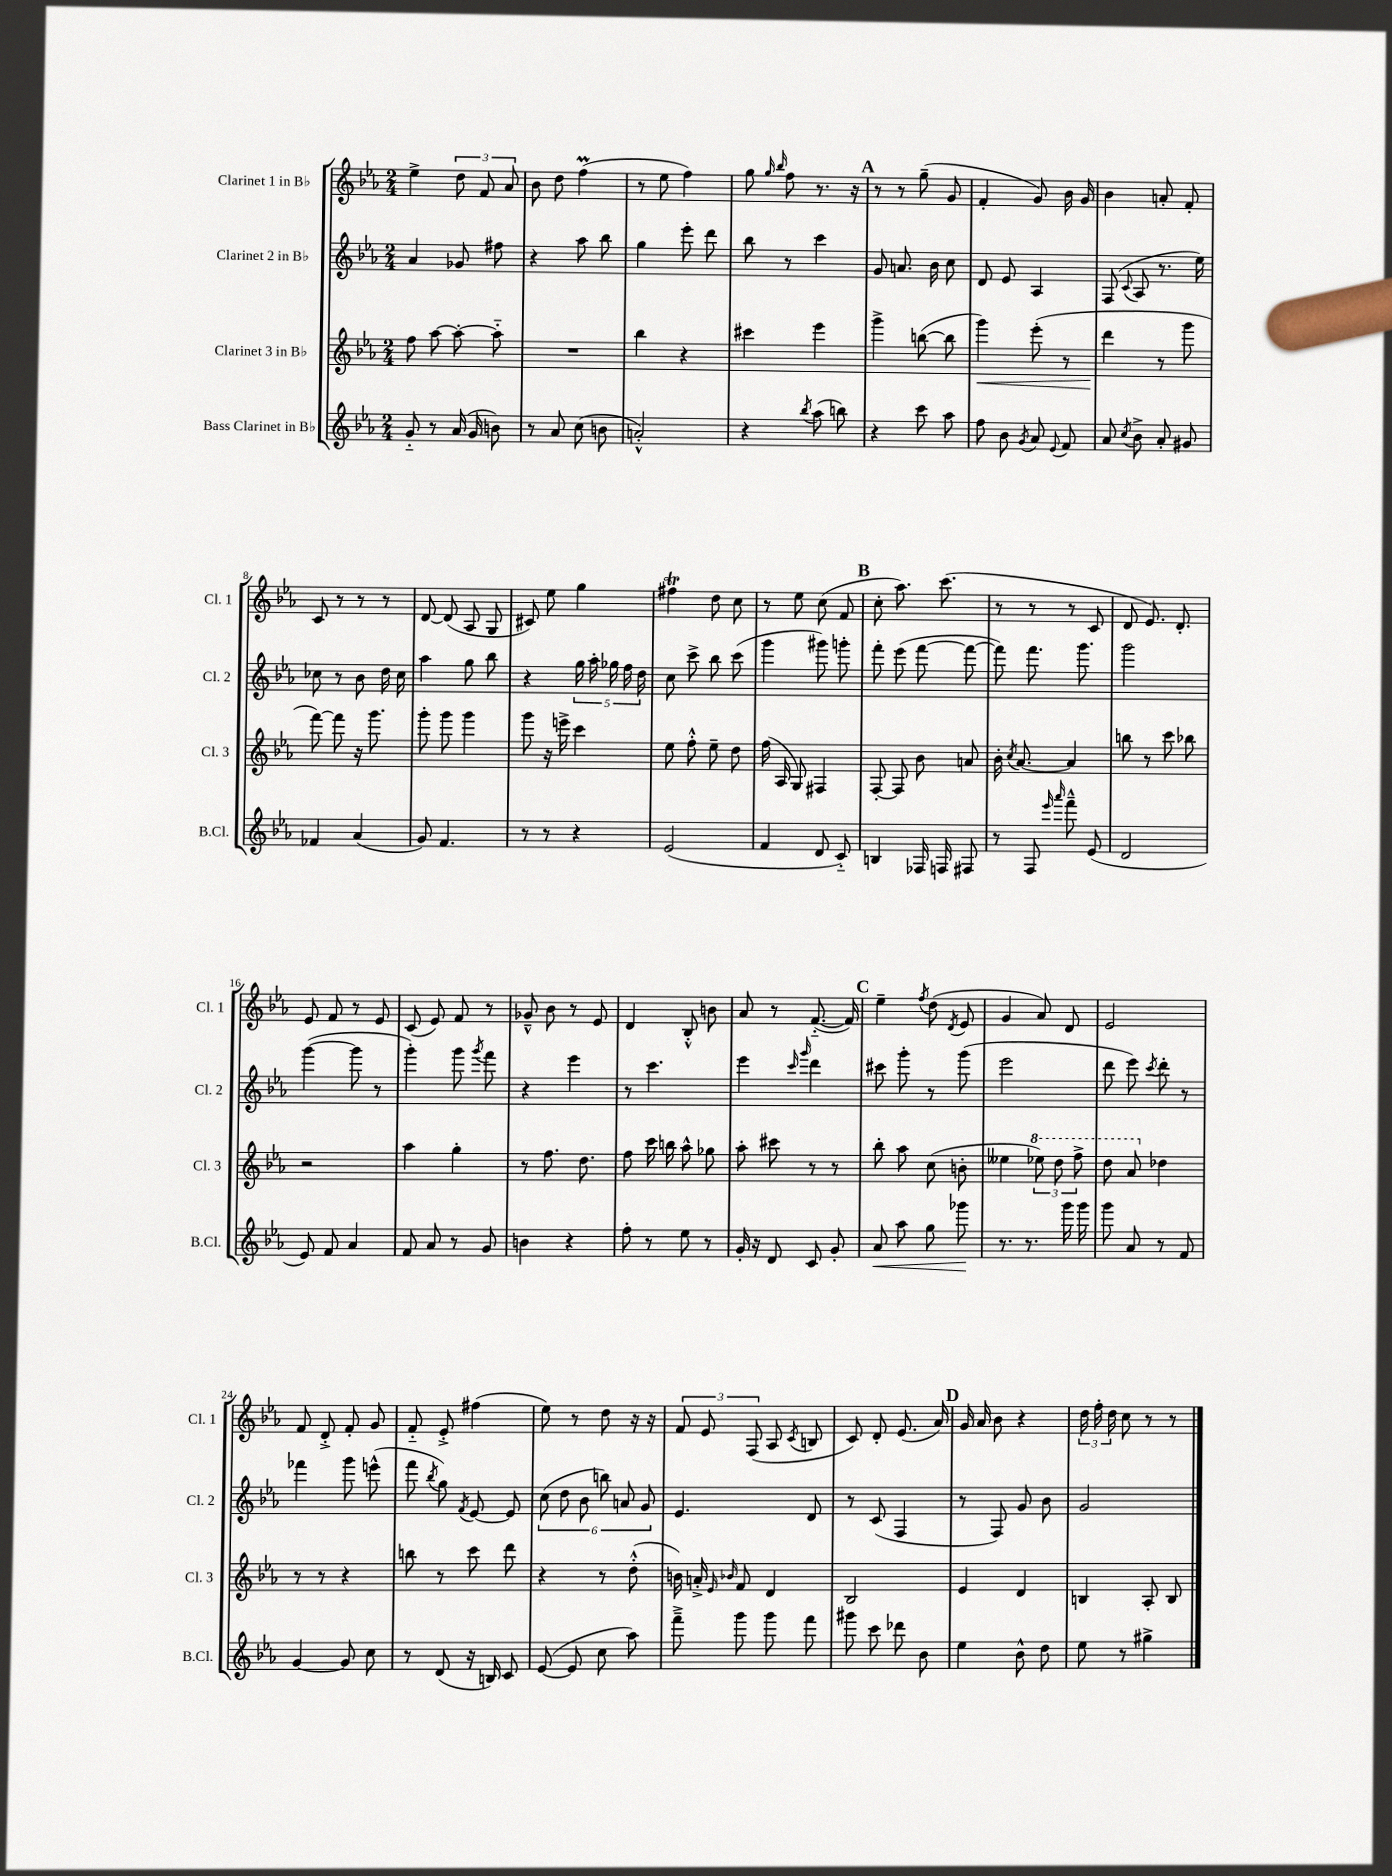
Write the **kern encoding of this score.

**kern	**dynam	**kern	**dynam	**kern	**kern
*part4	*part4	*part3	*part3	*part2	*part1
*staff4	*staff4	*staff3	*staff3	*staff2	*staff1
*I"Bass Clarinet in B♭	*	*I"Clarinet 3 in B♭	*	*I"Clarinet 2 in B♭	*I"Clarinet 1 in B♭
*I'B.Cl.	*	*I'Cl. 3	*	*I'Cl. 2	*I'Cl. 1
*clefG2	*	*clefG2	*	*clefG2	*clefG2
*k[b-e-a-]	*	*k[b-e-a-]	*	*k[b-e-a-]	*k[b-e-a-]
*M2/4	*	*M2/4	*	*M2/4	*M2/4
=1	=1	=1	=1	=1	=1
8g/	.	8ff\	.	4a-/	4ee-^\
8r	.	[8aa-\	.	.	.
(16a-/	.	8aa-'\_	.	8g-X/	12dd\
16g/	.	.	.	.	.
.	.	.	.	.	12f/
8bn\)	.	8aa-\]	.	8ff#X\	.
.	.	.	.	.	12a-/
=2	=2	=2	=2	=2	=2
8r	.	2r	.	4r	8b-\
8a-/	.	.	.	.	8dd\
(8cc\	.	.	.	8aa-\	(4ffM\
8bn\	.	.	.	8bb-\	.
=3	=3	=3	=3	=3	=3
2an'^^/)	.	4bb-\	.	4gg\	8r
.	.	.	.	.	8ee-\
.	.	4r	.	8eee-'\	4ff\)
.	.	.	.	8ddd\	.
=4	=4	=4	=4	=4	=4
4r	.	4ccc#X\	.	8bb-\	8gg\
.	.	.	.	.	16qqgg/
.	.	.	.	.	16qqbb-/
.	.	.	.	8r	8ff\
8qbb-/	.	.	.	.	.
(8aa-\	.	4eee-\	.	4ccc\	8.r
8bbn\)	.	.	.	.	.
.	.	.	.	.	16r
!!LO:REH:place=s1:t=A
=5	=5	=5	=5	=5	=5
4r	.	4ggg^\	.	8g/	8r
.	.	.	.	8.an/	8r
8ccc\	.	([8bbn\	.	.	(8gg~\
.	.	.	.	16b-\	.
8aa-\	.	8bb\]	.	8cc\	8g/
=6	=6	=6	=6	=6	=6
!	!	!	!LO:HP:b	!	!
8ff\	.	4ggg\)	<	8d/	4f'/
8b-\	.	.	.	8e-/	.
8qg/	.	.	.	.	.
8a-/	.	(8eee-'\	.	4A-/	8g/)
8qqe-/	.	.	.	.	.
8f/	.	8r	.	.	16b-\
.	.	.	.	.	16g/
=7	=7	=7	=7	=7	=7
8a-/	.	4ddd\	.	(8F/	4b-\
8qcc/	.	.	.	8qqc/	.
8b-^\	.	.	.	8A-/	.
8a-'/	.	8r	[	8.r	8an'/
8g#X/	.	8ggg\	.	.	8f'/
.	.	.	.	16ee-\)	.
!!LO:LB:g=z
=8	=8	=8	=8	=8	=8
4f-X/	.	[8fff\)	.	8cc-X\	8c/
.	.	8fff\]	.	8r	8r
(4a-/	.	16r	.	8b-\	8r
.	.	8.ggg\	.	.	.
.	.	.	.	16dd\	8r
.	.	.	.	16cc-\	.
=9	=9	=9	=9	=9	=9
8g/)	.	8ggg'\	.	4aa-\	[8d/
4.f/	.	8ggg\	.	.	(8d/]
.	.	4ggg\	.	8gg\	8A-/
.	.	.	.	8bb-\	8G/
=10	=10	=10	=10	=10	=10
8r	.	8ggg\	.	4r	8c#X/)
8r	.	16r	.	.	8ee-\
.	.	16eeen^\	.	.	.
4r	.	4ccc\	.	20gg\	4gg\
.	.	.	.	20aa-'\	.
.	.	.	.	20gg-X\	.
.	.	.	.	20ff\	.
.	.	.	.	20dd\	.
=11	=11	=11	=11	=11	=11
(2e-/	.	8ee-\	.	8cc\	4ff#Xt\
.	.	8ff'^^\	.	8ccc^\	.
.	.	8ee-~\	.	8bb-\	8dd\
.	.	8dd\	.	(8ccc\	8cc\
=12	=12	=12	=12	=12	=12
4f/	.	(16ff\	.	4ggg\	8r
.	.	16A-/	.	.	.
.	.	8G/)	.	.	8ee-\
8d/	.	4F#X/	.	8ggg#X\)	(8cc\
8c/)	.	.	.	8gggn'\	8f/
!!LO:REH:place=s1:t=B
=13	=13	=13	=13	=13	=13
4Bn/	.	[8F'/	.	8fff'\	8cc'\
.	.	8F/]	.	(8eee-\	8.aa-\)
16F-X/	.	8b-\	.	[8fff\	.
16Fn/	.	.	.	.	(8.ccc\
8F#X/	.	8an/	.	8fff\_	.
=14	=14	=14	=14	=14	=14
8r	.	16b-'\	.	8fff\])	8r
.	.	8qcc/	.	.	.
.	.	[8.a-/	.	.	.
8F/	.	.	.	8.fff\	8r
16qqeee-/	.	.	.	.	.
16qqaaa-/	.	.	.	.	.
8fff~^^\	.	4a-/]	.	.	8r
.	.	.	.	8.ggg\	.
(8e-/	.	.	.	.	8c/
=15	=15	=15	=15	=15	=15
2d/	.	8bbn\	.	2ggg\	8d/
.	.	8r	.	.	8.e-/)
.	.	8ccc\	.	.	.
.	.	.	.	.	8.d'/
.	.	8bb-X\	.	.	.
!!LO:LB:g=z
=16	=16	=16	=16	=16	=16
8e-/)	.	2r	.	([4ggg\	8e-/
8f/	.	.	.	.	8f/
4a-/	.	.	.	8ggg\]	8r
.	.	.	.	8r	8e-/
=17	=17	=17	=17	=17	=17
8f/	.	4aa-\	.	4ggg'\)	(8c/
8a-/	.	.	.	.	8e-/)
8r	.	4gg'\	.	8ggg\	8f/
.	.	.	.	8qggg/	.
8g/	.	.	.	8fff\	8r
=18	=18	=18	=18	=18	=18
4bn\	.	8r	.	4r	8g-X~^^/
.	.	8.ff\	.	.	8b-\
4r	.	.	.	4eee-\	8r
.	.	8.dd\	.	.	.
.	.	.	.	.	8e-/
=19	=19	=19	=19	=19	=19
8ff'\	.	8ff\	.	8r	4d/
8r	.	16ccc\	.	4.ccc\	.
.	.	16bbn\	.	.	.
8ee-\	.	8aa-^^\	.	.	8B-'^^/
8r	.	8gg-X\	.	.	8bn\
=20	=20	=20	=20	=20	=20
16g'/	.	8aa-'\	.	4eee-\	8a-/
16r	.	.	.	.	.
8d/	.	8ccc#X\	.	.	8r
.	.	.	.	16qqccc/	.
.	.	.	.	16qqggg/	.
8c/	.	8r	.	4ddd\	([8.f/
8g'/	.	8r	.	.	.
.	.	.	.	.	16f/])
!!LO:REH:place=s1:t=C
=21	=21	=21	=21	=21	=21
!	!LO:HP:b	!	!	!	!
8a-/	<	8bb-'\	.	8ccc#X\	4ee-~\
8aa-\	.	8aa-\	.	8ggg'\	.
.	.	.	.	.	8qff/
8gg\	.	(8cc\	.	8r	(8dd\
.	.	.	.	.	8qd/
8ggg-X\	.	8bn'\	.	(8ggg\	8e-/
.	[	.	.	.	.
=22	=22	=22	=22	=22	=22
8.r	.	4ee--X\	.	2eee-\	4g/
8.r	.	.	.	.	.
*	*	*8va	*	*	*
.	.	12eee-X\)	.	.	8a-/)
.	.	12ddd\	.	.	.
16ggg\	.	.	.	.	8d/
.	.	12fff^\	.	.	.
16ggg\	.	.	.	.	.
=23	=23	=23	=23	=23	=23
8ggg\	.	8ddd\	.	8ddd\	2e-/
8a-/	.	8aa-/	.	8eee-\)	.
.	.	.	.	8qccc/	.
*	*	*X8va	*	*	*
8r	.	4dd-X\	.	8ddd'\	.
8f/	.	.	.	8r	.
!!LO:LB:g=z
=24	=24	=24	=24	=24	=24
[4g/	.	8r	.	4fff-X\	8f/
.	.	8r	.	.	8d'^/
8g/]	.	4r	.	8ggg\	8f'/
8cc\	.	.	.	(8eeen^^\	8g/
=25	=25	=25	=25	=25	=25
8r	.	8bbn\	.	8fff\	8f/
.	.	.	.	8qbb-/	.
(8d/	.	8r	.	8gg\)	8e-'^/
.	.	.	.	8qf/	.
16r	.	8ccc\	.	[8e-/	(4ff#X\
16Bn/)	.	.	.	.	.
8c/	.	8ddd\	.	8e-/]	.
=26	=26	=26	=26	=26	=26
([8e-/	.	4r	.	(12cc\	8ee-\)
.	.	.	.	12dd\	.
8e-/]	.	.	.	.	8r
.	.	.	.	12b-\	.
8cc\	.	8r	.	12bbn\)	8dd\
.	.	.	.	12an/	.
8aa-\)	.	(8dd'^^\	.	.	16r
.	.	.	.	12g/	.
.	.	.	.	.	16r
=27	=27	=27	=27	=27	=27
8fff~^\	.	16bn\)	.	4.e-/	12f/
.	.	16an'^/	.	.	.
.	.	.	.	.	12e-/
.	.	16qqe-/	.	.	.
.	.	16qqb-X/	.	.	.
8ggg\	.	8f/	.	.	.
.	.	.	.	.	(12F/
8ggg\	.	4d/	.	.	8A-/
.	.	.	.	.	8qc/
8fff\	.	.	.	8d/	8Bn/
=28	=28	=28	=28	=28	=28
8ggg#X\	.	2B-/	.	8r	8c/)
8ccc\	.	.	.	(8c/	8d'/
8ddd-X\	.	.	.	4F/	(8.e-/
8b-\	.	.	.	.	.
.	.	.	.	.	16a-/)
!!LO:REH:place=s1:t=D
=29	=29	=29	=29	=29	=29
4ee-\	.	4e-/	.	8r	16g/
.	.	.	.	.	16a-/
.	.	.	.	8F/)	8b-\
8b-^^\	.	4d/	.	8g/	4r
8dd\	.	.	.	8b-\	.
=30	=30	=30	=30	=30	=30
8ee-\	.	4Bn/	.	2g/	24dd\
.	.	.	.	.	24ff'\
.	.	.	.	.	24dd\
8r	.	.	.	.	8cc\
4gg#X^\	.	8A-'/	.	.	8r
.	.	8B/	.	.	8r
==	==	==	==	==	==
*-	*-	*-	*-	*-	*-
